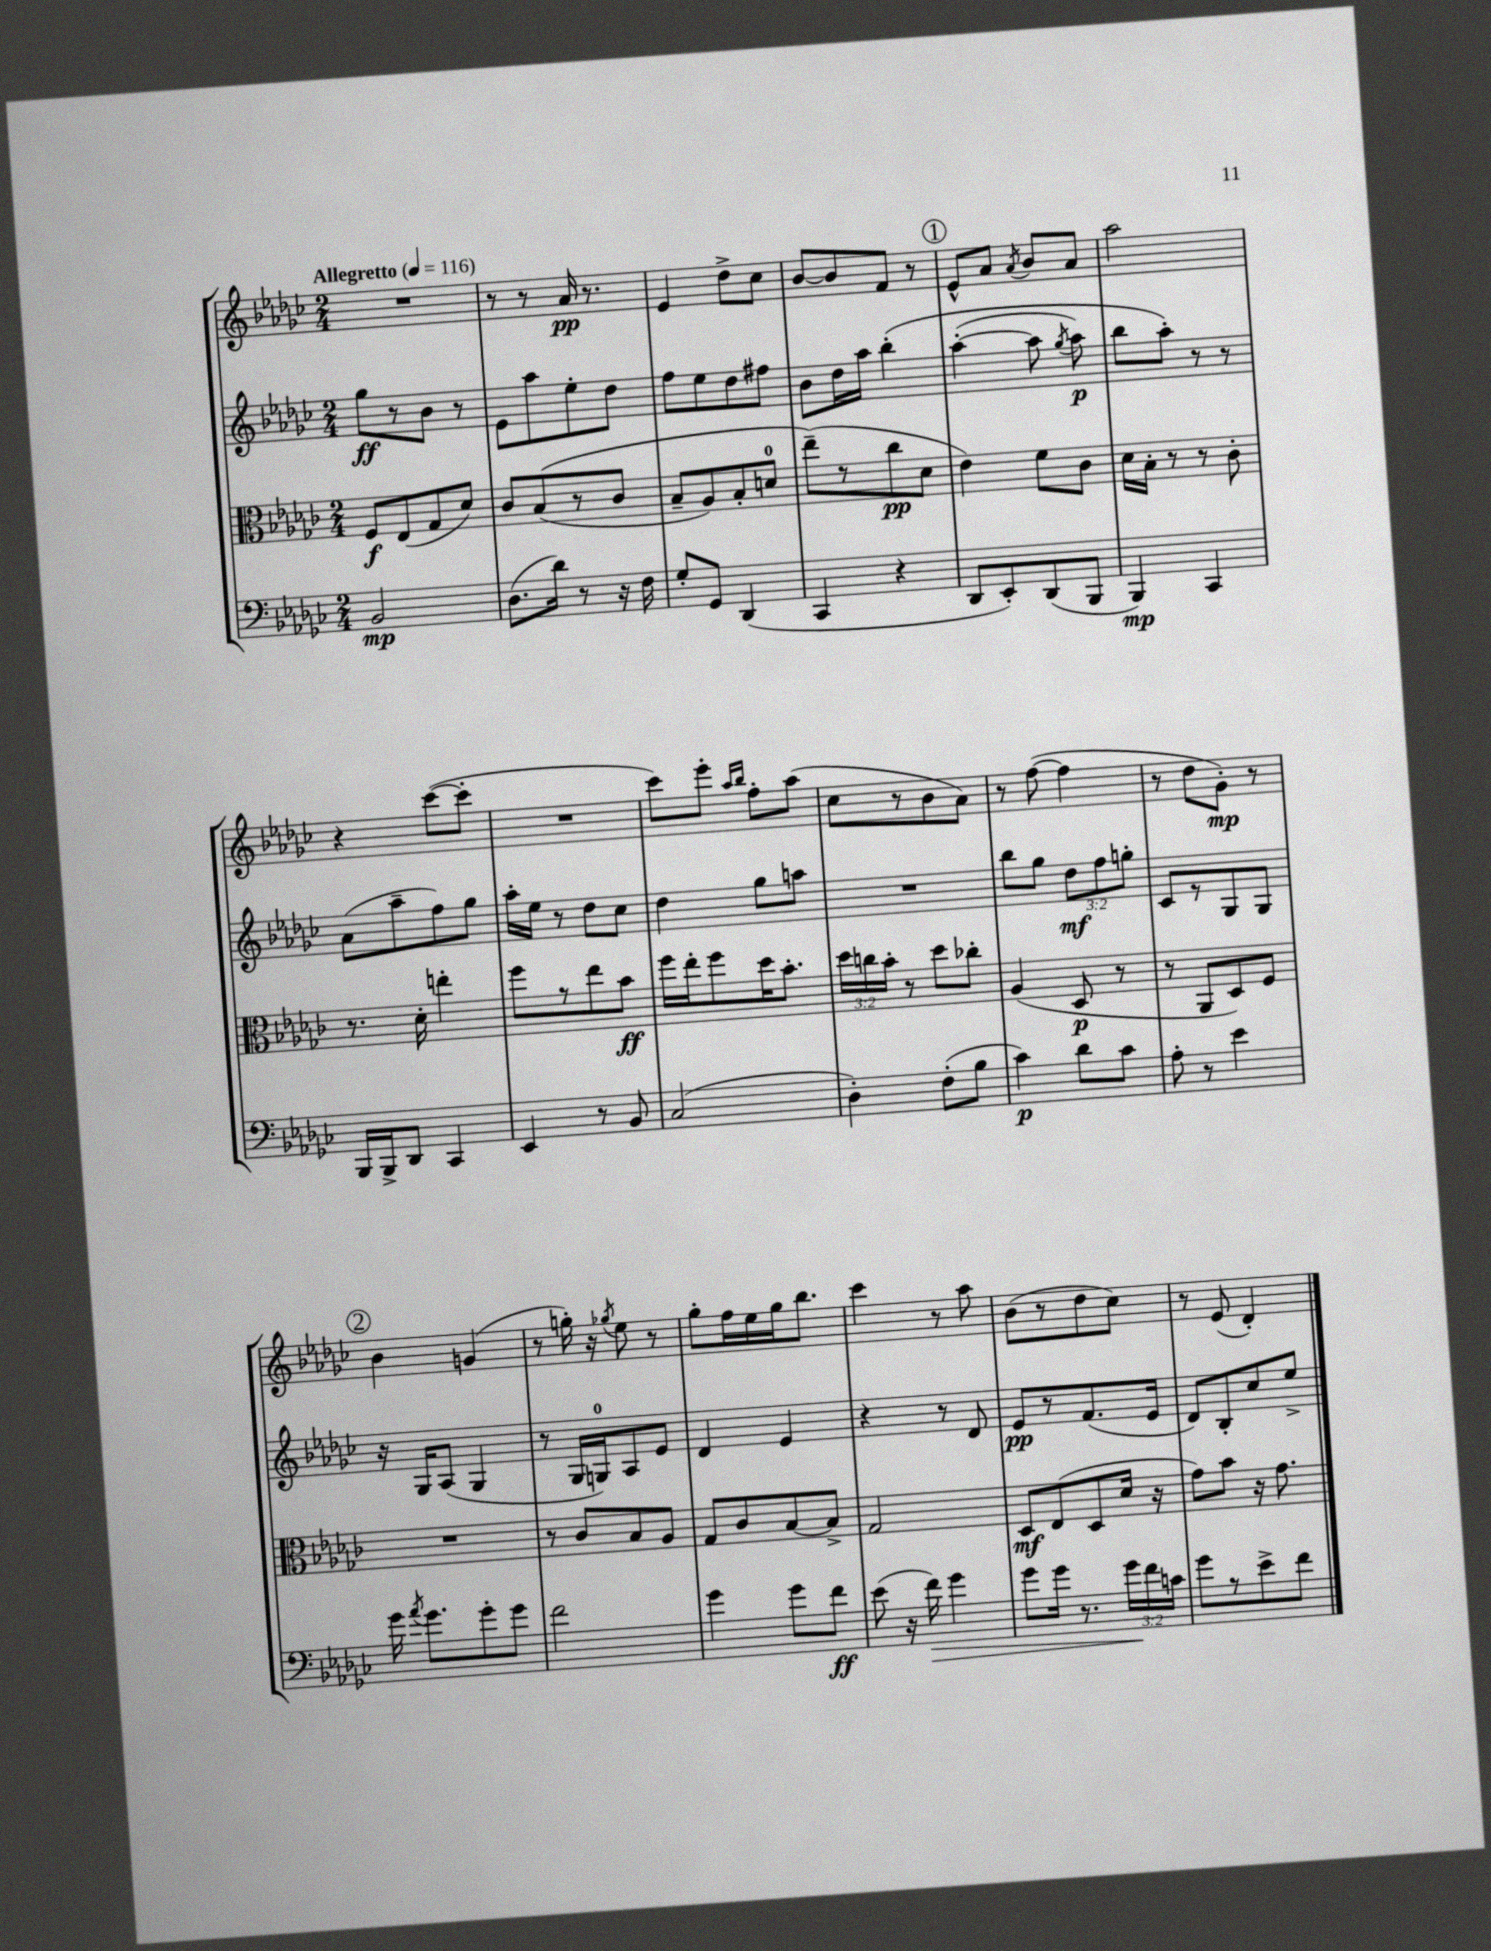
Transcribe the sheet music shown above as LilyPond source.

<<
\new StaffGroup <<
\new Staff = "s0" {
    \clef treble \key ges \major \numericTimeSignature \time 2/4 \tempo "Allegretto" 4 = 116
    \autoBeamOff R2 |
    r8 r8 aes'16\pp r8. |
    ees'4 des''8[-> ces''8] |
    bes'8[~ bes'8 f'8] r8 |
    \mark \markup { \circle "1" } ees'8[-^ aes'8] \acciaccatura { aes'8 } bes'8[ aes'8] |
    aes''2 |
    r4 ces'''8[~( ces'''8]-. |
    R2 |
    ces'''8[) ees'''8]-. \grace { aes''16[ bes''16] } f''8[-. aes''8]( |
    ces''8[ r8 bes'8 aes'8]) |
    r8 f''8~( f''4 |
    r8 des''8[ ges'8]-.\mp) r8 |
    \mark \markup { \circle "2" } bes'4 g'4( |
    r8 g''16-.) r16 \acciaccatura { ges''8 } ees''8 r8 |
    ges''8[-. f''16 ees''16 ges''16 bes''8.] |
    ces'''4 r8 aes''8 |
    bes'8[( r8 des''8 ces''8]) |
    r8 ees'8( des'4-.) \bar "|." |
}
\new Staff = "s1" {
    \clef treble \key ges \major \numericTimeSignature \time 2/4 \override Staff.TupletNumber.text = #tuplet-number::calc-fraction-text
    \autoBeamOff ges''8[\ff r8 bes'8] r8 |
    ees'8[ aes''8 ees''8-. des''8] |
    f''8[ ees''8 des''8 fis''8] |
    bes'8[ des''16 aes''16] bes''4-.\( |
    \mark \markup { \circle "1" } aes''4~-.( aes''8 \acciaccatura { ges''8 } aes''8\p) |
    bes''8[ aes''8]-.\) r8 r8 |
    aes'8[( aes''8-- f''8) ges''8] |
    aes''16[-. ees''16] r8 des''8[ ces''8] |
    des''4 ges''8[ a''8] |
    R2 |
    bes''8[ ges''8] \tuplet 3/2 { des''8[\mf f''8 g''8]-. } |
    ces'8[ r8 ges8 ges8] |
    \mark \markup { \circle "2" } r16 ges16[ aes8]( ges4 |
    r8 ges16[ g16-0) aes8 ees'8] |
    des'4 ees'4 |
    r4 r8 des'8 |
    ees'8[\pp r8 f'8.( ees'16] |
    des'8[) bes8-. ces''8 ees''8]-> \bar "|." |
}
\new Staff = "s2" {
    \clef alto \key ges \major \numericTimeSignature \time 2/4 \override Staff.TupletNumber.text = #tuplet-number::calc-fraction-text
    \autoBeamOff f8[\f ees8( ges8 des'8]) |
    ces'8[ bes8(\( r8 ces'8] |
    bes8[-- aes8) bes8-. d'8]-0 |
    ees''8[--(\) r8 ces''8\pp des'8] |
    \mark \markup { \circle "1" } ees'4) f'8[ ces'8] |
    des'16[ bes16]-. r8 r8 ces'8-. |
    r8. des'16-. e''4-. |
    f''8[ r8 ees''8 bes'8]\ff |
    f''16[ ees''16-. f''8 des''16 bes'8.]-. |
    \tuplet 3/2 { des''16[ c''16 bes'16]-. } r8 des''8[ ces''8]-. |
    aes4( des8\p r8 |
    r8 aes,8[ des8) f8] |
    \mark \markup { \circle "2" } R2 |
    r8 ces'8[ bes8 aes8] |
    ges8[ ces'8 bes8~ bes8]-> |
    ges2 |
    des8[\mf ees8( des8 des'16] r16 |
    ges'8[) bes'8] r16 ges'8. \bar "|." |
}
\new Staff = "s3" {
    \clef bass \key ges \major \numericTimeSignature \time 2/4 \override Staff.TupletNumber.text = #tuplet-number::calc-fraction-text
    \autoBeamOff bes,2\mp |
    des8.[( des'16]) r8 r16 f16 |
    ges8[-. ges,8] des,4( |
    ces,4 r4 |
    \mark \markup { \circle "1" } des,8[ ees,8-.) des,8( bes,,8] |
    bes,,4\mp) ces,4 |
    bes,,16[ bes,,16-> des,8] ces,4 |
    ees,4 r8 bes,8 |
    ces2( |
    des4-.) f8[-.( bes8] |
    ces'4\p) des'8[ ces'8] |
    aes8-. r8 ees'4 |
    \mark \markup { \circle "2" } ges'16 \acciaccatura { aes'8 } ges'8.[ ges'8-. ges'8] |
    f'2 |
    ges'4 ges'8[ f'8]\ff |
    ees'8( r16 f'16\>) ges'4 |
    ges'8[ ges'16] r8. \tuplet 3/2 { ges'16[\! f'16 c'16] } |
    ges'8[ r8 ees'8-> f'8] \bar "|." |
}
>>
>>
\layout { \context { \Score \remove "Bar_number_engraver" } }
